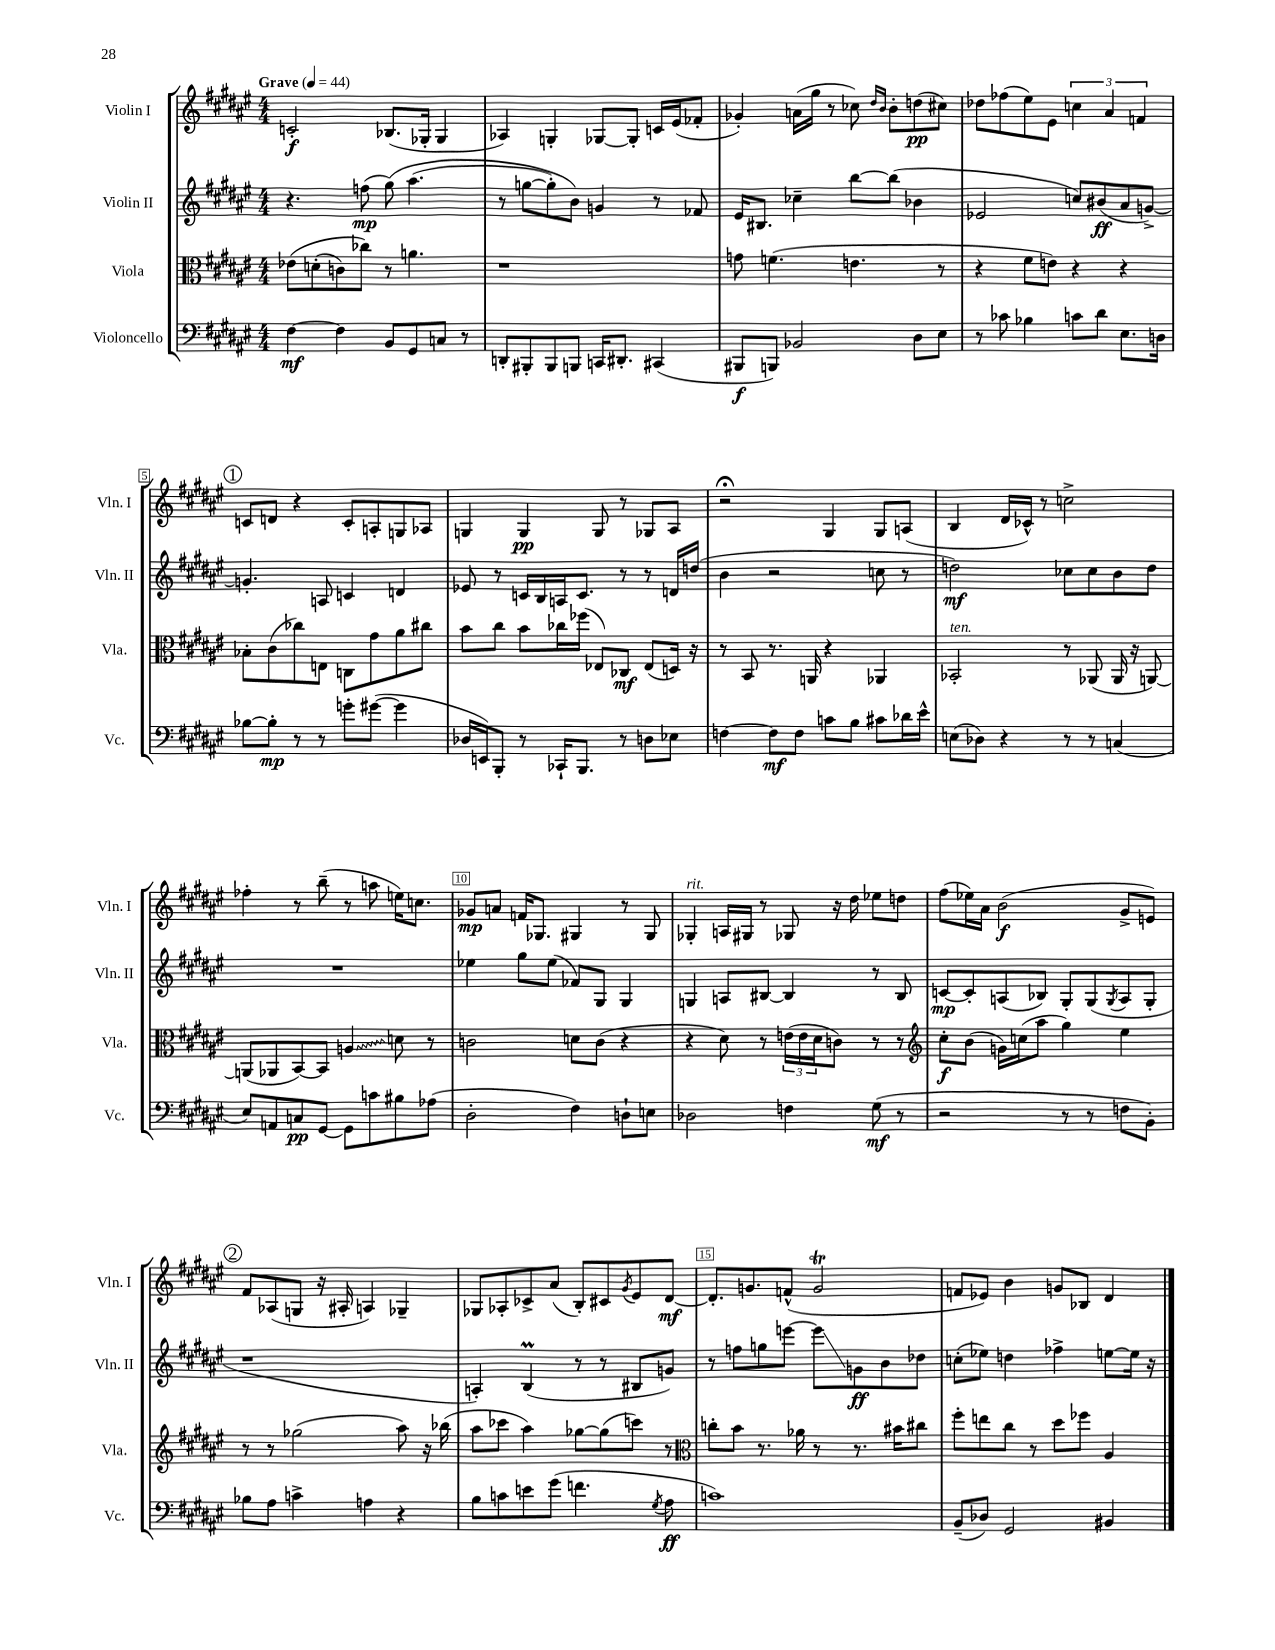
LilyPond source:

<<
\new StaffGroup <<
\new Staff = "s0" \with { instrumentName = "Violin I" shortInstrumentName = "Vln. I" } {
    \clef treble \key fis \major \numericTimeSignature \time 4/4 \tempo "Grave" 4 = 44
    c'2-.\f bes8.( ges16-. ges4 |
    aes4) g4-. ges8~ ges8-. c'16 eis'16( fes'8-. |
    ges'4-.) a'16( gis''16 r8 ces''8) \grace { dis''16 b'16 } b'8-. d''8\pp( cis''8) |
    des''8 fes''8( eis''8) eis'8 \tuplet 3/2 { c''4 ais'4 f'4 } |
    \mark \markup { \circle "1" } c'8 d'8 r4 c'8-. a8-. g8 aes8 |
    g4 g4\pp g8 r8 ges8 ais8 |
    r2\fermata gis4 gis8 a8( |
    b4 dis'16 ces'16-^) r8 c''2-> |
    fes''4-. r8 b''8--( r8 a''8 e''16) c''8. |
    ges'8\mp a'8 f'16 ges8. gis4 r8 gis8 |
    ges4-.^\markup { \italic "rit." } a16 gis16 r8 ges8 r16 dis''16 ees''8 d''8 |
    fis''8( ees''16) ais'16 b'2\f( gis'8-> e'8) |
    \mark \markup { \circle "2" } fis'8 aes8( g8 r16 ais16-. a4) ges4-- |
    ges8 aes8-. ces'8-> ais'8( b8-.) cis'8 \acciaccatura { gis'8 } eis'8 dis'8~\mf |
    dis'8.-. g'8. f'8-^( g'2\trill |
    f'8 ees'8) b'4 g'8 bes8 dis'4 \bar "|." |
}
\new Staff = "s1" \with { instrumentName = "Violin II" shortInstrumentName = "Vln. II" } {
    \clef treble \key fis \major \numericTimeSignature \time 4/4
    r4. f''8\mp( gis''8)\( ais''4.( |
    r8 g''8~ g''8-.) b'8\) g'4 r8 fes'8 |
    eis'16 bis8. ces''4-- b''8~ b''8( bes'4 |
    ees'2 c''8) bis'8\ff( ais'8 g'8~->) |
    \mark \markup { \circle "1" } g'4.-. a8 c'4 d'4 |
    ees'8 r8 c'16 b16 a16 c'8. r8 r8 d'16 d''16( |
    b'4 r2 c''8 r8 |
    d''2\mf) ces''8 ces''8 b'8 d''8 |
    R1 |
    ees''4 gis''8 ees''8( fes'8) gis8 gis4 |
    g4 a8 bis8~ bis4 r8 bis8 |
    c'8~\mp c'8-. a8( bes8) gis8-. gis8( \acciaccatura { gis8 } a8 gis8-. |
    \mark \markup { \circle "2" } r1 |
    a4-.) b4\prall( r8 r8 bis8 g'8) |
    r8 f''8 g''8 e'''8~ e'''8\glissando g'8\ff b'8 des''8 |
    c''8-.( ees''8) d''4 fes''4-> e''8~ e''16 r16 \bar "|." |
}
\new Staff = "s2" \with { instrumentName = "Viola" shortInstrumentName = "Vla." } {
    \clef alto \key fis \major \numericTimeSignature \time 4/4
    ees'8\( d'8-.( c'8) ces''8\) r8 a'4. |
    r1 |
    g'8 f'4.( e'4. r8 |
    r4 fis'8 e'8) r4 r4 |
    \mark \markup { \circle "1" } bes8-. cis'8( ces''8) e8 c8 gis'8 ais'8 cis''8 |
    b'8 cis''8 b'8 ces''16 fes''16( ees8) ces8\mf ees8( d16) r16 |
    r8 b,8 r8. a,16 r4 aes,4 |
    bes,2-.^\markup { \italic "ten." } r8 aes,8( aes,16 r16 a,8~) |
    a,8( aes,8 b,8~) b,8 \once \override Glissando.style = #'zigzag a4\glissando d'8 r8 |
    c'2 d'8 c'8( r4 |
    r4 dis'8) r8 \tuplet 3/2 { e'16( e'16 dis'16 } c'8) r8 r8 |
    \clef treble cis''8-.\f b'8( g'16) c''16( ais''8 gis''4) eis''4 |
    \mark \markup { \circle "2" } r8 r8 ges''2( ais''8) r16 bes''16( |
    ais''8 ces'''8 ais''4) ges''8~ ges''8( c'''8) r8 |
    \clef alto c''8-. b'8 r8. aes'16 r8 r8. bis'16 cis''8 |
    fis''8-. e''8 cis''8 r8 dis''8 fes''8 ais4 \bar "|." |
}
\new Staff = "s3" \with { instrumentName = "Violoncello" shortInstrumentName = "Vc." } {
    \clef bass \key fis \major \numericTimeSignature \time 4/4
    fis4~\mf fis4 b,8 gis,8 c8 r8 |
    d,8-. bis,,8-. bis,,8 b,,8 c,16 dis,8.-. cis,4( |
    bis,,8\f b,,8) bes,2 dis8 eis8 |
    r8 ces'8 bes4 c'8 dis'8 eis8. d16 |
    \mark \markup { \circle "1" } bes8~ bes8-.\mp r8 r8 g'8-. gis'8~( gis'4 |
    des16 e,16) b,,8-. r8 ces,16-! b,,8. r8 d8 ees8 |
    f4~ f8\mf f8 c'8 b8 cis'8 des'16 eis'16-^ |
    e8( des8) r4 r8 r8 c4( |
    eis8) a,8 c8\pp gis,8~ gis,8 c'8 bis8 aes8( |
    dis2-. fis4) d8-! e8 |
    des2 f4 gis8\mf( r8 |
    r2 r8 r8 f8 b,8-.) |
    \mark \markup { \circle "2" } bes8 ais8 c'4-> a4 r4 |
    b8 c'8 e'8 gis'8( f'4. \acciaccatura { gis8 } ais8\ff |
    c'1) |
    b,8--( des8) gis,2 bis,4 \bar "|." |
}
>>
>>
\layout { \context { \Score \override BarNumber.break-visibility = ##(#f #t #t) barNumberVisibility = #(every-nth-bar-number-visible 5) \override BarNumber.stencil = #(make-stencil-boxer 0.1 0.3 ly:text-interface::print) } }
